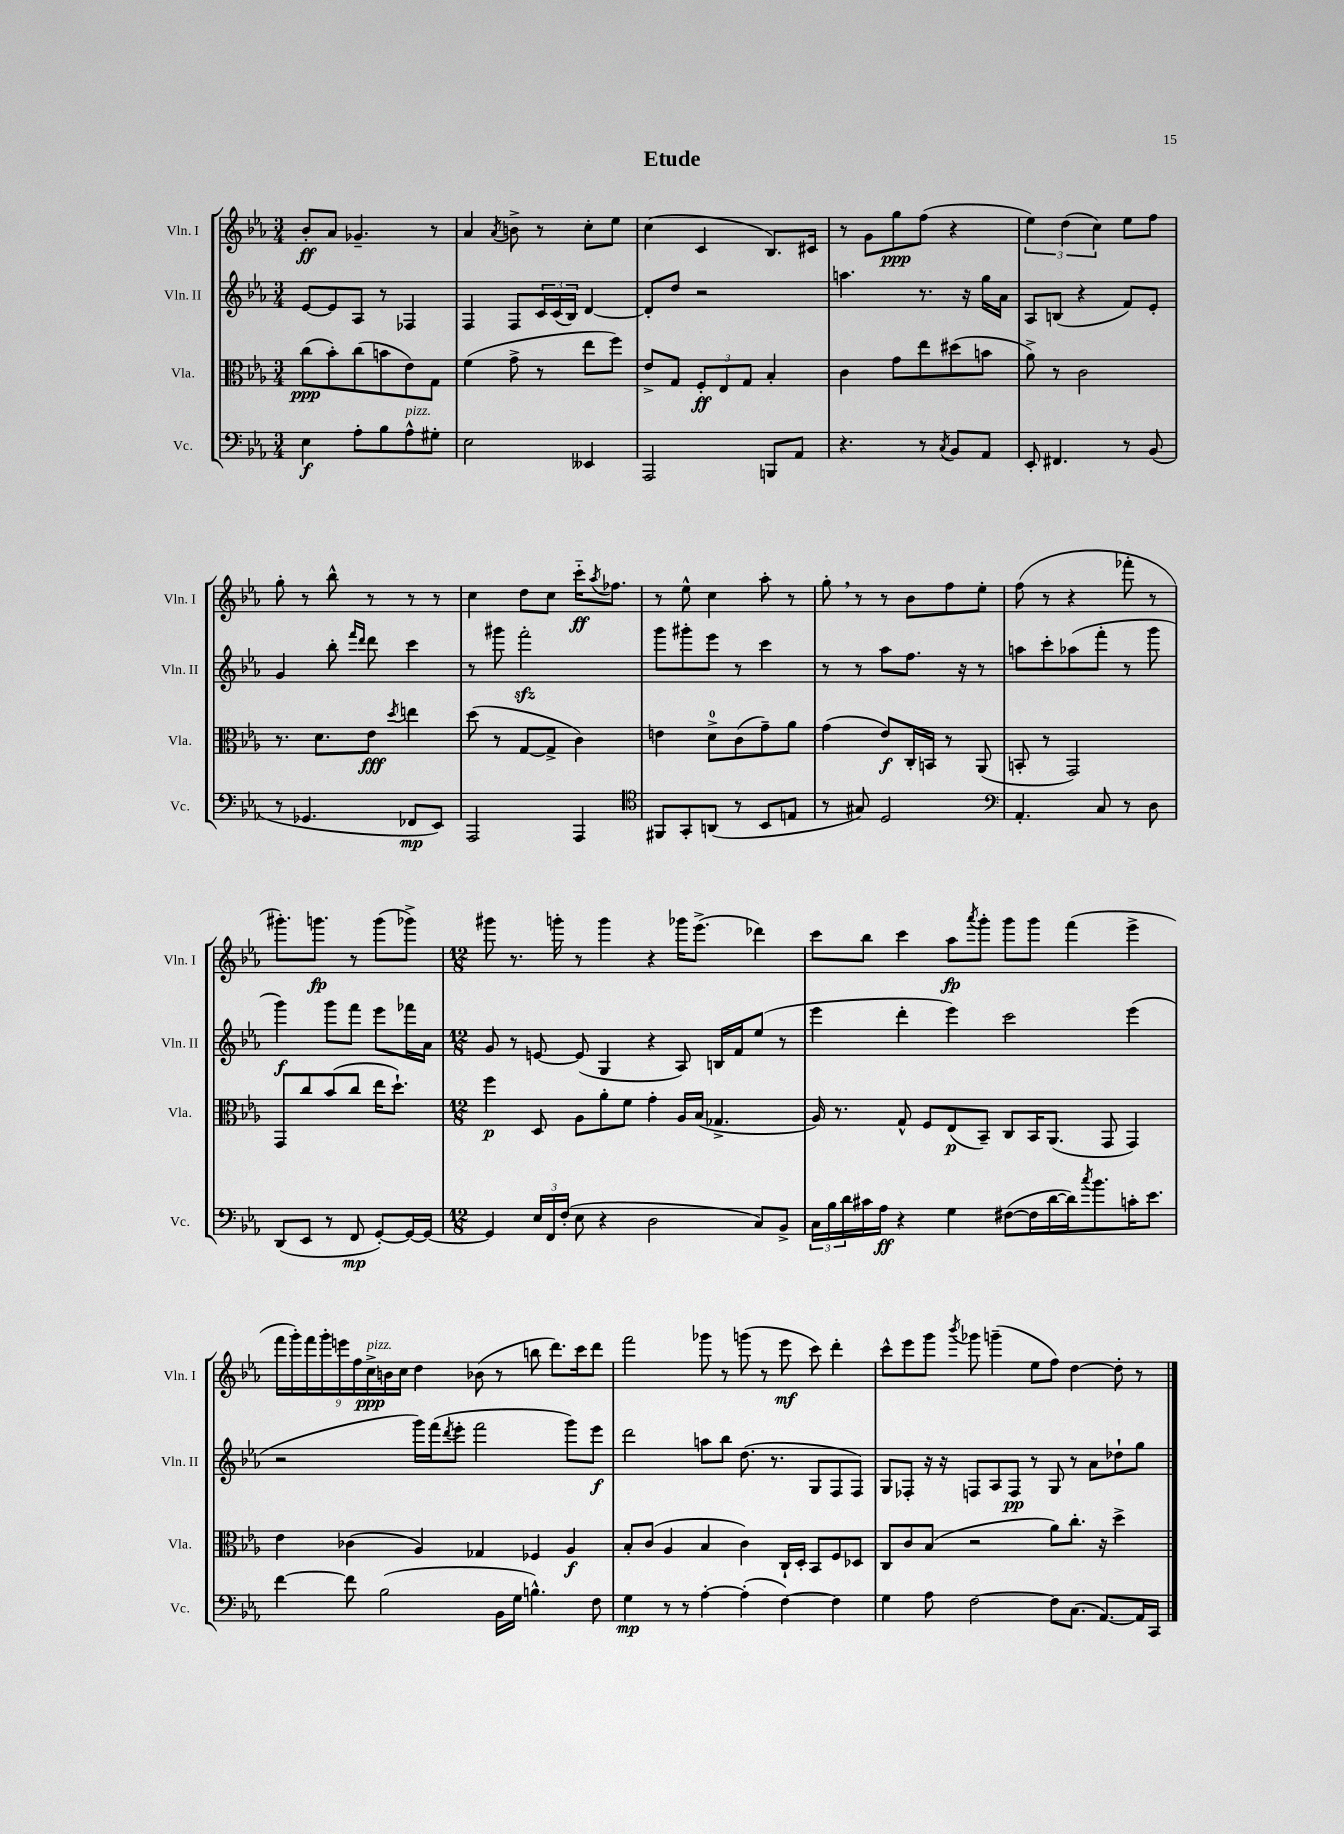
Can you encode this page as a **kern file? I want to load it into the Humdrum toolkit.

**kern	**kern	**kern	**kern
*staff4	*staff3	*staff2	*staff1
*clefF4	*clefC3	*clefG2	*clefG2
*k[b-e-a-]	*k[b-e-a-]	*k[b-e-a-]	*k[b-e-a-]
*M3/4	*M3/4	*M3/4	*M3/4
4E-	(8cc	[8e-	8b-'
.	8b-')	8e-]	8a-
8A-'	(8cc	8A-	4.g-~
8B-	8b	8r	.
8A-^^	8e-)	4F-	.
8G#'	8G	.	8r
=	=	=	=
2E-	(4f	4F	4a-
.	.	.	8qa-
.	8g^	8F	8b^
.	8r	24c	8r
.	.	(24c	.
.	.	24B-)	.
4EE--	8ee-	[4d	8cc'
.	8ff)	.	8ee-
=	=	=	=
2AAA-	8e-^	8d']	(4cc
.	8G	8dd	.
.	12F'	2r	4c
.	12E-	.	.
.	12G	.	.
8BBB	4B-'	.	8.B-)
8AA-	.	.	.
.	.	.	16c#
=	=	=	=
4.r	4c	4.aa	8r
.	.	.	8g
.	8g	.	8gg
8r	8ee-	8.r	(8ff
8qC	.	.	.
8BB-	(8dd#	.	4r
.	.	16r	.
8AA-	8b	16gg	.
.	.	16a-	.
=	=	=	=
8EE-'	8a-^)	8A-	6ee-)
4.FF#	8r	(8B	.
.	.	.	(6dd
.	2c	4r	.
.	.	.	6cc)
8r	.	8f)	8ee-
(8BB-	.	8e-'	8ff
=	=	=	=
8r	8.r	4g	8gg'
4.GG-	.	.	8r
.	8.d	.	.
.	.	8bb-'	8bb-^^
.	.	16qqfff	.
.	.	16qqddd	.
.	8e-	8ddd	8r
.	8qdd	.	.
8FF-	4ee	4ccc	8r
8EE-)	.	.	8r
=	=	=	=
2AAA-	(8dd	8r	4cc
.	8r	8ggg#	.
.	[8G	2fff'	8dd
.	8G^]	.	8cc
4AAA-	4c)	.	16ccc'~
.	.	.	8qaa-
.	.	.	8.ff-
=	=	=	=
*clefC4	*	*	*
8FF#	4e	8ggg	8r
8GG'	.	8ggg#'	8ee-^^
(8AA	8d^	8eee-	4cc
8r	(8c	8r	.
8BB-	8g~)	4ccc	8aa-'
8E	8a-	.	8r
=	=	=	=
8r	(4g	8r	8gg'
8G#)	.	8r	8r
2D	8e-)	8aa-	8r
.	16C'	8.ff	8b-
.	16BB	.	.
.	8r	.	8ff
.	.	16r	.
.	(8AA-	8r	8ee-'
=	=	=	=
*clefF4	*	*	*
4.AA-'	8BB'	8aa	(8ff
.	8r	8ccc'	8r
.	2GG)	(8aa-	4r
8C	.	8fff'	.
8r	.	8r	8fff-'
8D	.	8ggg	8r
=	=	=	=
(8DD	8GG	4ggg)	8.ggg#')
8EE-	8cc	.	.
.	.	.	8.ggg
8r	(8b-	8ggg	.
8FF	8cc	8fff	8r
[8GG')	16ee-	8eee-	(8ggg
.	8.dd`)	.	.
16GG_	.	16fff-	8ggg-^)
16GG_	.	16a-	.
=	=	=	=
*M12/8	*M12/8	*M12/8	*M12/8
4GG]	4ff	8g	8ggg#
.	.	8r	8.r
24E-	8D	[8e	.
24FF	.	.	.
.	.	.	16ggg'
(24F'	.	.	.
8E-	8A-	(8e]	8r
4r	8a-'	4G	4ggg
.	8f	.	.
2D	4g'	4r	4r
.	16A-	8A-)	16ggg-
.	(16B-	.	(8.eee-^
.	4.G-^	16B	.
.	.	16f	.
8C)	.	(8ee-	4ddd-)
8BB-^	.	8r	.
=	=	=	=
24C	16A-)	4eee-	8ccc
24B-	.	.	.
.	8.r	.	.
24d	.	.	.
16c#	.	.	8bb-
16A-	.	.	.
4r	8G^^	4ddd'	4ccc
.	8F	.	.
4G	(8E-	4eee-)	8aa-
.	.	.	8qaaa-
.	8BB-~)	.	8ggg'
([8F#	8C	2ccc	8ggg
16F#]	16BB-	.	8ggg
[16d	(8.AA-	.	.
16d])	.	.	(4fff
8qcc	.	.	.
8.b-	.	.	.
.	8GG	.	.
16c'	4GG)	(4eee-	4eee-^
8.e-	.	.	.
=	=	=	=
[4f	4e-	2r	18fff
.	.	.	18ggg')
.	.	.	18fff
.	.	.	18ggg'
.	.	.	18eee
8f]	(4c-	.	.
.	.	.	18ff
.	.	.	18cc^
(2B-	.	.	.
.	.	.	18b
.	.	.	18cc
.	4A-)	16ggg)	4dd
.	.	(16fff	.
.	.	8qddd	.
.	.	8eee-'	.
.	4G-	2fff	(8b-
16BB-	.	.	8r
16G	.	.	.
4.B^^)	4F-	.	8bb
.	.	.	8.ddd)
.	4A-	8ggg)	.
.	.	.	16ccc
8F	.	8eee-	8ddd
=	=	=	=
4G	8B-'	2ddd	2fff
.	(8c	.	.
8r	4A-	.	.
8r	.	.	.
[4A-'	4B-	8aa	8ggg-
.	.	8bb-	8r
(4A-']	4c)	(8.dd	(8ggg
.	.	.	8r
.	.	8.r	.
[4F)	16C`	.	8eee-
.	16D'	.	.
.	8BB-	8G	8ccc)
4F]	8F	8F	4ddd'
.	8D-	8F)	.
=	=	=	=
4G	8C	8G	8ccc^^
.	8c	8F-'	8eee-
8A-	(8B-	16r	8ggg
.	.	16r	.
.	.	.	8qbbb-
[2F	2r	8F	8ggg-
.	.	8A-	(4ggg~
.	.	8F	.
.	.	8r	8ee-
8F]	8a-)	8G	8ff)
(8.C	8.cc'	8r	[4dd
.	.	8a-	.
[8.AA-)	16r	.	.
.	4dd^	8dd-`	8dd']
16AA-]	.	8gg	8r
16CC	.	.	.
==	==	==	==
*-	*-	*-	*-
